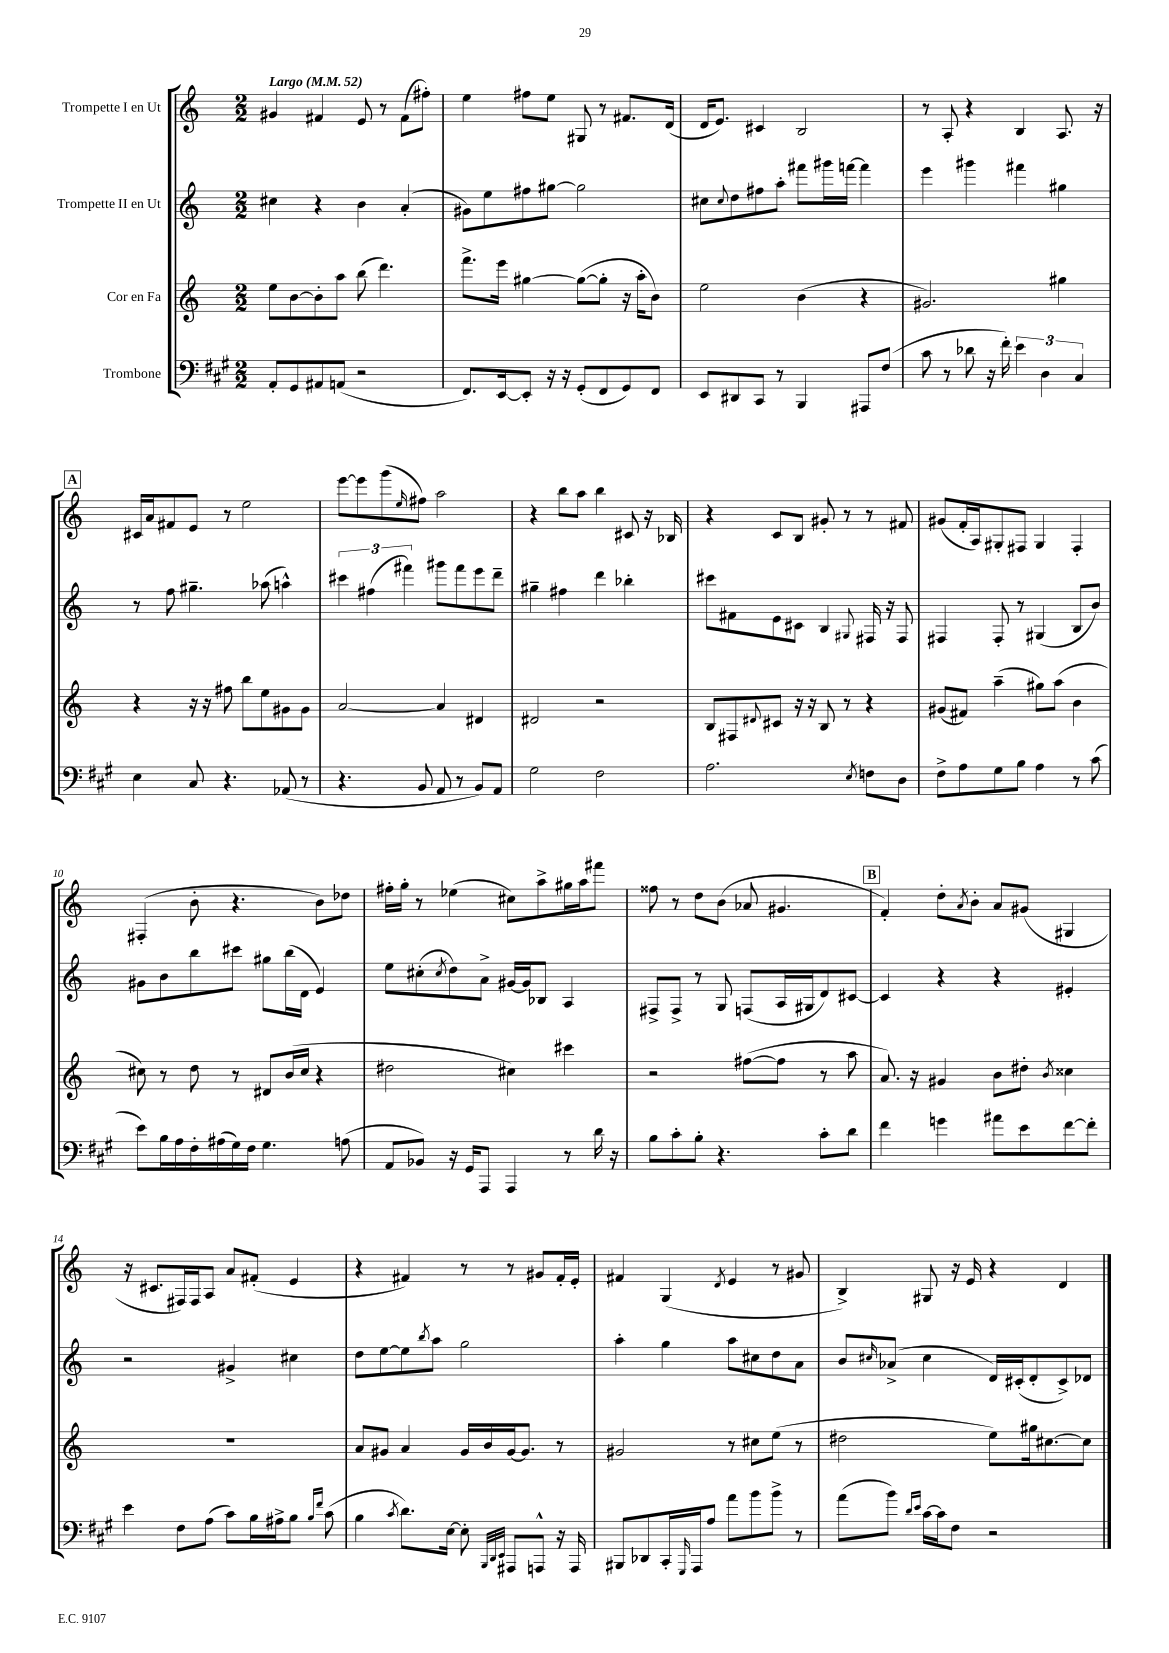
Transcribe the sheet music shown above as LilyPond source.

<<
\new StaffGroup <<
\new Staff = "s0" \with { instrumentName = "Trompette I en Ut" } {
    \clef treble \key c \major \numericTimeSignature \time 2/2 \tempo "Largo" 4 = 52
    gis'4 fis'4 e'8 r8 fis'8( fis''8-.) |
    e''4 fis''8 e''8 gis8 r8 fis'8. d'16( |
    d'16 e'8.) cis'4 b2 |
    r8 a8-. r4 b4 a8. r16 |
    \mark \markup { \box "A" } cis'16 a'16 fis'8 e'8 r8 e''2 |
    e'''8~ e'''8 g'''8( \grace { e''16 } fis''8) a''2 |
    r4 b''8 a''8 b''4 cis'8 r16 bes16 |
    r4 c'8 b8 gis'8-. r8 r8 fis'8 |
    gis'8( f'16-. a16) gis8-. fis8 gis4 fis4-. |
    fis4-.( b'8-. r4. b'8) des''8 |
    fis''16-. g''16-. r8 ees''4( cis''8) a''8-> gis''16 a''16 fis'''8 |
    fisis''8 r8 d''8 b'8( aes'8 gis'4. |
    \mark \markup { \box "B" } f'4-.) d''8-. \acciaccatura { a'8 } b'8-. a'8 gis'8( gis4 |
    r16 cis'8. fis16) fis16 a8 a'8 fis'8-.( e'4 |
    r4 fis'4) r8 r8 gis'8 fis'16-. e'16-. |
    fis'4 g4( \acciaccatura { d'8 } e'4 r8 gis'8 |
    b4->) gis8 r16 e'16 r4 d'4 \bar "|." |
}
\new Staff = "s1" \with { instrumentName = "Trompette II en Ut" } {
    \clef treble \key c \major \numericTimeSignature \time 2/2
    cis''4 r4 b'4 a'4-.( |
    gis'8) e''8 fis''8 gis''8~ gis''2 |
    cis''8 \appoggiatura { cis''8 } d''8 fis''8 a''8-. fis'''8 gis'''16 f'''16~ f'''4 |
    e'''4 gis'''4 fis'''4 gis''4 |
    \mark \markup { \box "A" } r8 f''8 gis''4.-- aes''8( a''4-^) |
    \tuplet 3/2 { cis'''4 fis''4( fis'''4) } gis'''8 fis'''8 e'''8 d'''8-- |
    gis''4-- fis''4 d'''4 bes''4-. |
    cis'''8 fis'8 e'8 cis'8 b4 \appoggiatura { gis8 } fis16 r16 fis8 |
    fis4 fis8-. r8 gis4( b8 b'8) |
    gis'8 b'8 b''8 cis'''8 gis''8 b''16( d'16 e'4) |
    e''8 cis''8-.( \acciaccatura { cis''8 } d''8) a'8-> gis'16~ gis'16 bes8 a4 |
    fis8-> fis8-> r8 g8 f8( a16 gis16 d'8) cis'8~ |
    \mark \markup { \box "B" } cis'4 r4 r4 eis'4-. |
    r2 gis'4-> cis''4 |
    d''8 e''8~ e''8 \acciaccatura { b''8 } a''8 g''2 |
    a''4-. g''4 a''8 cis''8 d''8 a'8 |
    b'8 \grace { cis''16 } aes'8->( cis''4 d'16) cis'16-.( d'8-. cis'8->) des'8 \bar "|." |
}
\new Staff = "s2" \with { instrumentName = "Cor en Fa" } {
    \clef treble \key c \major \numericTimeSignature \time 2/2
    e''8 b'8~ b'8-. a''8 b''8( d'''4.) |
    f'''8.-> e'''16 gis''4~ gis''8~( gis''8-. r16 a''16-. b'8) |
    e''2 b'4( r4 |
    gis'2.) gis''4 |
    \mark \markup { \box "A" } r4 r16 r16 fis''8 b''8 e''8 gis'8 gis'8 |
    a'2~ a'4 dis'4 |
    dis'2 r2 |
    b8 fis8 \appoggiatura { dis'8 } cis'8 r16 r16 b8 r8 r4 |
    gis'8( fis'8) a''4--( gis''8) a''8( b'4 |
    cis''8) r8 d''8 r8 dis'8 b'16( cis''16 r4 |
    dis''2 cis''4) cis'''4 |
    r2 fis''8~( fis''8 r8 a''8 |
    \mark \markup { \box "B" } a'8.) r16 gis'4 b'8 dis''8-. \acciaccatura { b'8 } cisis''4 |
    R1 |
    a'8 gis'8 a'4 gis'16 b'16 gis'16~ gis'8. r8 |
    gis'2 r8 cis''8 e''8( r8 |
    dis''2 e''8) gis''16 cis''8.~ cis''8 \bar "|." |
}
\new Staff = "s3" \with { instrumentName = "Trombone" } {
    \clef bass \key a \major \numericTimeSignature \time 2/2
    a,8-. gis,8 ais,8 a,8( r2 |
    fis,8.) e,16~ e,8-. r16 r16 gis,8-.( fis,8 gis,8) fis,8 |
    e,8 dis,8 cis,8 r8 b,,4 ais,,8 fis8( |
    cis'8 r8 des'8 r16 fis'16-.) \tuplet 3/2 { e'4 d4 cis4 } |
    \mark \markup { \box "A" } e4 cis8 r4. aes,8( r8 |
    r4. b,8 a,8 r8 b,8) a,8 |
    gis2 fis2 |
    a2. \acciaccatura { e8 } f8 d8 |
    fis8-> a8 gis8 b8 a4 r8 cis'8( |
    e'8) b16 a16 fis16-. ais16( gis16) fis16 gis4. a8( |
    a,8 bes,8) r16 gis,16 a,,8 a,,4 r8 d'16 r16 |
    b8 cis'8-. b8-. r4. cis'8-. d'8 |
    \mark \markup { \box "B" } fis'4 g'4 ais'8 e'8 fis'8~ fis'8-. |
    e'4 fis8 a8( cis'8) b16 ais16-> b8 \grace { b16 fis'16 } cis'8( |
    b4 \acciaccatura { cis'8 } d'8.) e16~ e8-. \grace { b,,32 d,32 e,32 } ais,,8 a,,8-^ r16 a,,16 |
    bis,,8 des,8 cis,16-. \grace { gis,,16 } a,,16 a8 a'8 b'8 b'8-> r8 |
    a'8( b'8) \grace { d'16 e'16 } cis'16~ cis'16 fis8 r2 \bar "|." |
}
>>
>>
